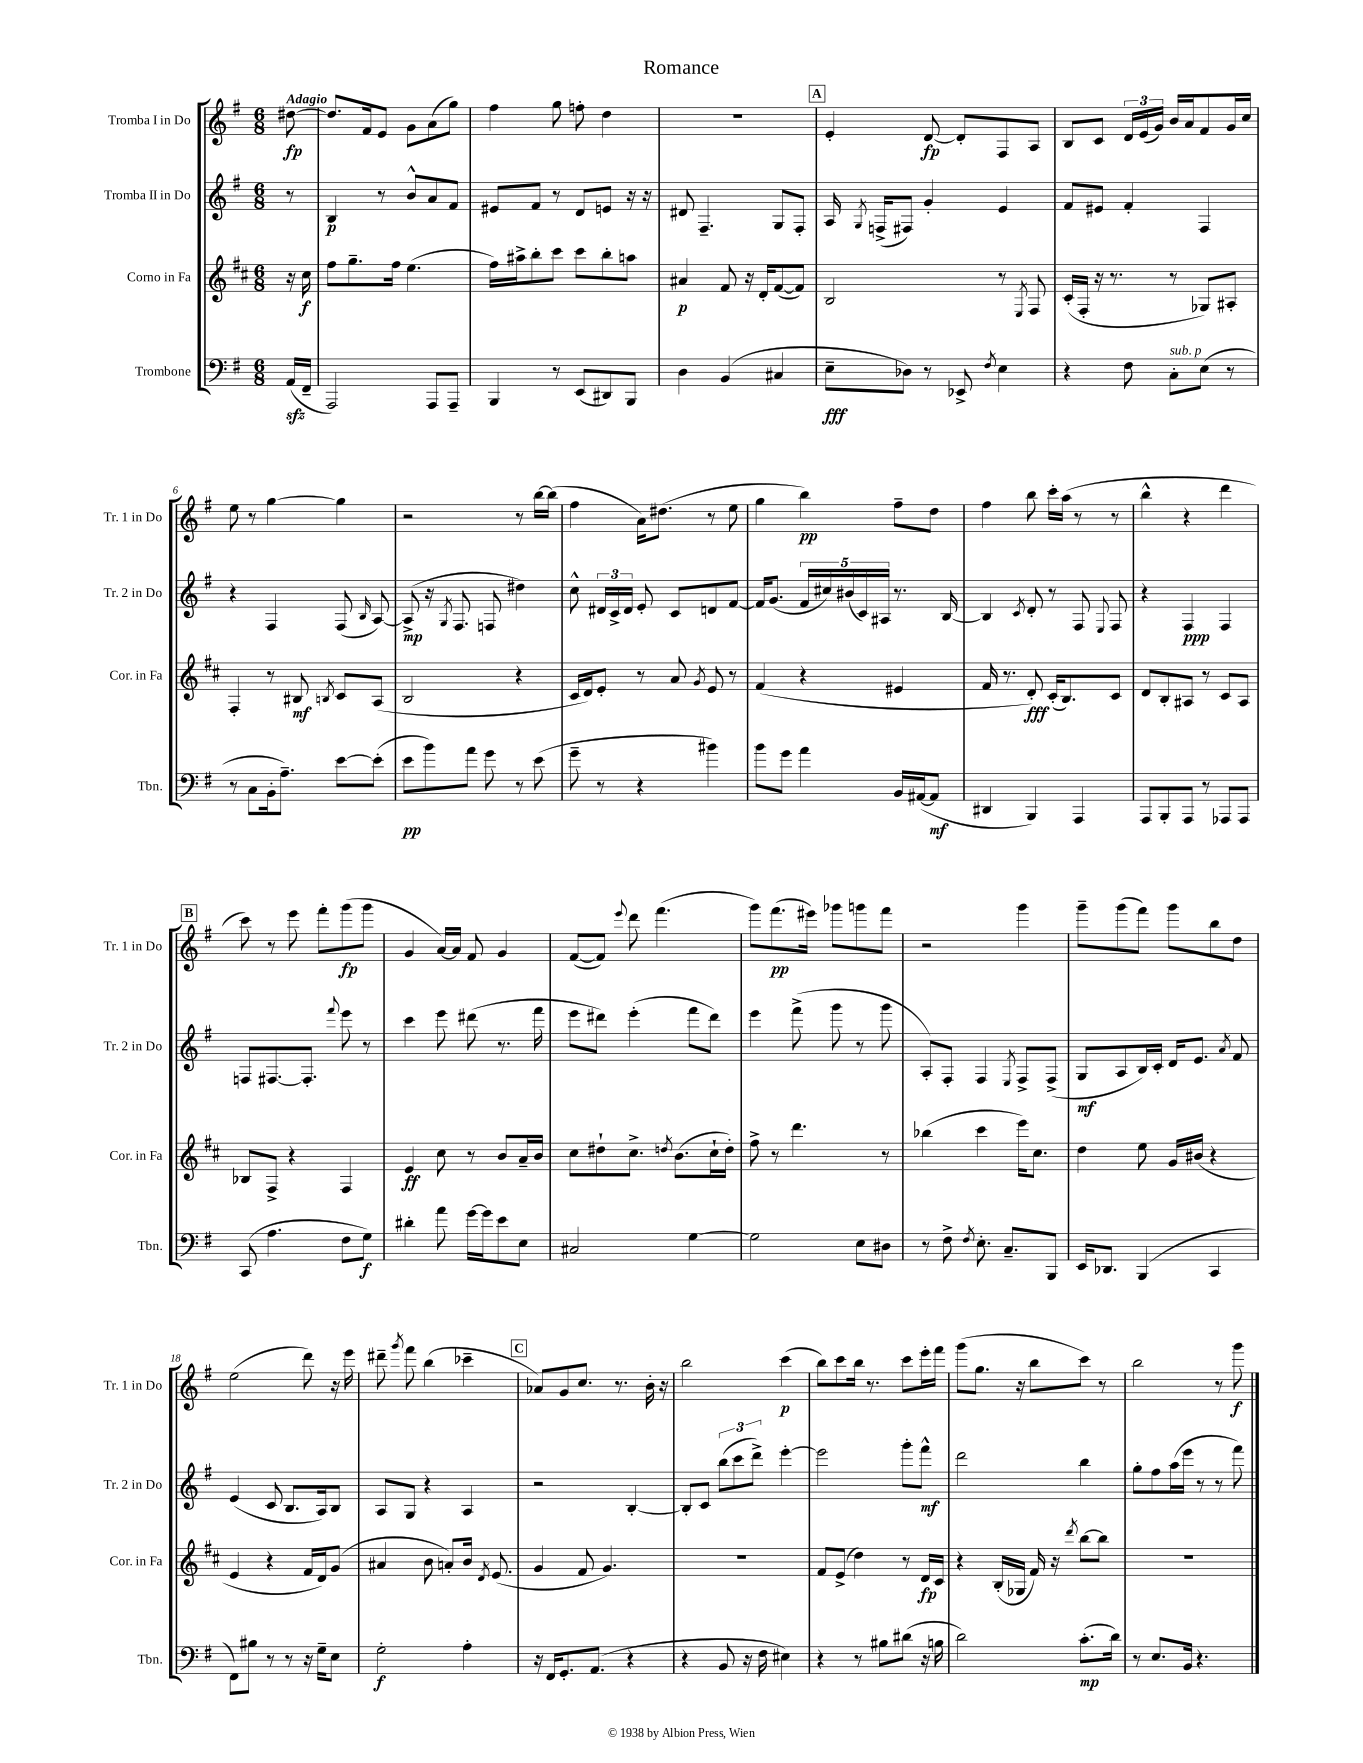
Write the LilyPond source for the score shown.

\header { title = "Romance" }
<<
\new StaffGroup <<
\new Staff = "s0" \with { instrumentName = "Tromba I in Do" shortInstrumentName = "Tr. 1 in Do" } {
    \clef treble \key g \major \numericTimeSignature \time 6/8 \partial 8 \tempo "Adagio"
    \autoBeamOff dis''8~\fp |
    dis''8.[ fis'16 e'8] g'8[ a'8( g''8]) |
    fis''4 g''8 f''8-. d''4 |
    R2. |
    \mark \markup { \box "A" } e'4-. d'8~\fp d'8[-. fis8 a8] |
    b8[ c'8] \tuplet 3/2 { d'16[ e'16( g'16]) } b'16[ a'16 fis'8 g'16 c''16] |
    e''8 r8 g''4~ g''4 |
    r2 r8 b''16[~ b''16]( |
    fis''4 a'16[) dis''8.]( r8 e''8 |
    g''4 b''4\pp) fis''8[-- d''8] |
    fis''4 b''8 c'''16[-. a''16]( r8 r8 |
    b''4-^ r4 d'''4 |
    \mark \markup { \box "B" } c'''8) r8 e'''8 fis'''8[-. g'''8\fp( g'''8] |
    g'4 a'16[~) a'16] fis'8 g'4 |
    fis'8[~( fis'8]) \appoggiatura { e'''8 } d'''8 fis'''4.( |
    g'''8[) fis'''8.\pp( eis'''16]) ges'''8[ g'''8 fis'''8] |
    r2 g'''4 |
    g'''8[-- g'''8( fis'''8]) g'''8[ b''8 d''8] |
    e''2( d'''8) r16 e'''16 |
    dis'''8-- \acciaccatura { g'''8 } fis'''8 b''4( ces'''4-- |
    \mark \markup { \box "C" } aes'8[) g'8 c''8.] r8. b'16-. r16 |
    b''2 c'''4\p( |
    b''8[) c'''8 b''16] r8. c'''8[ e'''16-. fis'''16] |
    g'''8[( g''8.] r16 b''8[ c'''8]) r8 |
    b''2 r8 g'''8\f \bar "|." |
}
\new Staff = "s1" \with { instrumentName = "Tromba II in Do" shortInstrumentName = "Tr. 2 in Do" } {
    \clef treble \key g \major \numericTimeSignature \time 6/8 \partial 8
    \autoBeamOff r8 |
    b4\p r8 b'8[-^ a'8 fis'8] |
    eis'8[ fis'8] r8 d'8[ e'8] r16 r16 |
    dis'8 fis4.-- g8[ fis8]-. |
    \mark \markup { \box "A" } a16 \acciaccatura { g8 } f16[->( fis8]) g'4-. e'4 |
    fis'8[ eis'8] fis'4-. fis4 |
    r4 fis4 fis8( \grace { b16 } a8~) |
    a8->\mp( r16 \acciaccatura { g8 } fis8. f8 dis''4) |
    c''8-^ \tuplet 3/2 { dis'16[ c'16-> dis'16] } e'8-. c'8[ d'8 fis'8]~ |
    fis'16[ g'8.]( \tuplet 5/4 { fis'16[ cis''16) bis'16( c'16) ais16] } r8. b16~ |
    b4 \acciaccatura { c'8 } d'8-. r8 fis8 \appoggiatura { e8 } fis8 |
    r4 fis4\ppp fis4 |
    \mark \markup { \box "B" } f8[ fis8.~ fis8.]-. \appoggiatura { fis'''8 } e'''8 r8 |
    c'''4 e'''8 dis'''8( r8. fis'''16 |
    e'''8[ dis'''8]) e'''4-.( fis'''8[ dis'''8]) |
    e'''4 fis'''8->( g'''8 r8 g'''8 |
    a8[-.) fis8]-. fis4 \acciaccatura { e8 } fis8[-> fis8]->( |
    g8[\mf a8 b16) c'16]-. d'16[ e'8.] \acciaccatura { a'8 } fis'8 |
    e'4( c'8 b8.[ a16) b8] |
    a8[ g8] r4 a4 |
    \mark \markup { \box "C" } r2 b4~-. |
    b8[-. c'8] \tuplet 3/2 { b''8[( c'''8 d'''8]->) } e'''4~-. |
    e'''2 g'''8[-. fis'''8]-^\mf |
    d'''2 b''4 |
    g''8[-. fis''8 a''16( e'''16] r8 r8 fis'''8) \bar "|." |
}
\new Staff = "s2" \with { instrumentName = "Corno in Fa" shortInstrumentName = "Cor. in Fa" } {
    \clef treble \key d \major \numericTimeSignature \time 6/8 \partial 8
    \autoBeamOff r16 cis''16\f |
    fis''8[ g''8.-- fis''16] e''4.( |
    fis''16[) ais''16-> b''8-. cis'''8] cis'''8[ b''8-. a''8] |
    ais'4\p fis'8 r16 d'16[-. fis'8~( fis'8]) |
    \mark \markup { \box "A" } b2 r8 \acciaccatura { e8 } fis8 |
    cis'16[-.( fis16]-. r16 r8. r8 ges8[) ais8]-. |
    fis4-. r8 bis8\mf \acciaccatura { b8 } cis'8[ a8]( |
    b2 r4 |
    cis'16[ d'16) e'8]-. r8 a'8 \acciaccatura { g'8 } e'8 r8 |
    fis'4( r4 eis'4 |
    fis'16 r8. d'8-.\fff) cis'16[-.( b8.) cis'8] |
    d'8[ b8-. ais8] r8 cis'8[ ais8] |
    \mark \markup { \box "B" } bes8[ fis8]-> r4 fis4 |
    e'4\ff cis''8 r8 b'8[ a'16-- b'16] |
    cis''8[ dis''8-! cis''8.]-> \acciaccatura { d''8 } b'8.[( cis''16-! d''16]-.) |
    fis''8-> r8 d'''4. r8 |
    bes''4( cis'''4 e'''16[) cis''8.] |
    d''4 e''8 g'16[ bis'16]( r4 |
    e'4 r4 fis'16[ d'16) g'8]( |
    ais'4 b'8 a'8[-.) b'16] \acciaccatura { d'8 } e'8.( |
    \mark \markup { \box "C" } g'4 fis'8 g'4.) |
    R2. |
    fis'8[ e'8]->( d''4) r8 d'16[\fp cis'16] |
    r4 b16[-.( ges16] fis'16) r16 \acciaccatura { d'''8 } b''8[~ b''8] |
    R2. \bar "|." |
}
\new Staff = "s3" \with { instrumentName = "Trombone" shortInstrumentName = "Tbn." } {
    \clef bass \key g \major \numericTimeSignature \time 6/8 \partial 8
    \autoBeamOff a,16[\sfz( fis,16]-- |
    a,,2) a,,8[ a,,8]-- |
    b,,4 r8 e,8[( dis,8) b,,8] |
    d4 b,4( cis4 |
    \mark \markup { \box "A" } e8[--\fff des8]) r8 ees,8-> \acciaccatura { fis8 } e4 |
    r4 fis8 c8[-.^\markup { \italic "sub. p" } e8]( r8 |
    r8 c8[ b,16-. a8.]--) e'8[~ e'8]-.( |
    e'8[\pp b'8) a'8] g'8 r8 e'8( |
    g'8-- r8 r4 bis'4) |
    b'8[ g'8] a'4 b,16[ ais,16~( ais,8]\mf |
    dis,4 b,,4) a,,4 |
    a,,8[ b,,8-. a,,8] r8 aes,,8[ aes,,8] |
    \mark \markup { \box "B" } c,8( a4. fis8[ g8]\f) |
    dis'4-. a'8 g'16[~ g'16 e'8 e8] |
    cis2 g4~ |
    g2 e8[ dis8] |
    r8 fis8-> \acciaccatura { fis8 } e8.-. c8.[-- b,,8] |
    e,16[ des,8.] b,,4( c,4 |
    fis,8[) bis8] r8 r8 r16 g16[-- e8] |
    g2-.\f a4-. |
    \mark \markup { \box "C" } r16 fis,16[ g,8.-. a,8.]( r4 |
    r4 b,8 r16 fis16 eis4) |
    r4 r8 bis8[ dis'8]( r16 b16 |
    d'2) c'8.[-.\mp( d'16]) |
    r8 e8.[ b,16] r4. \bar "|." |
}
>>
>>
